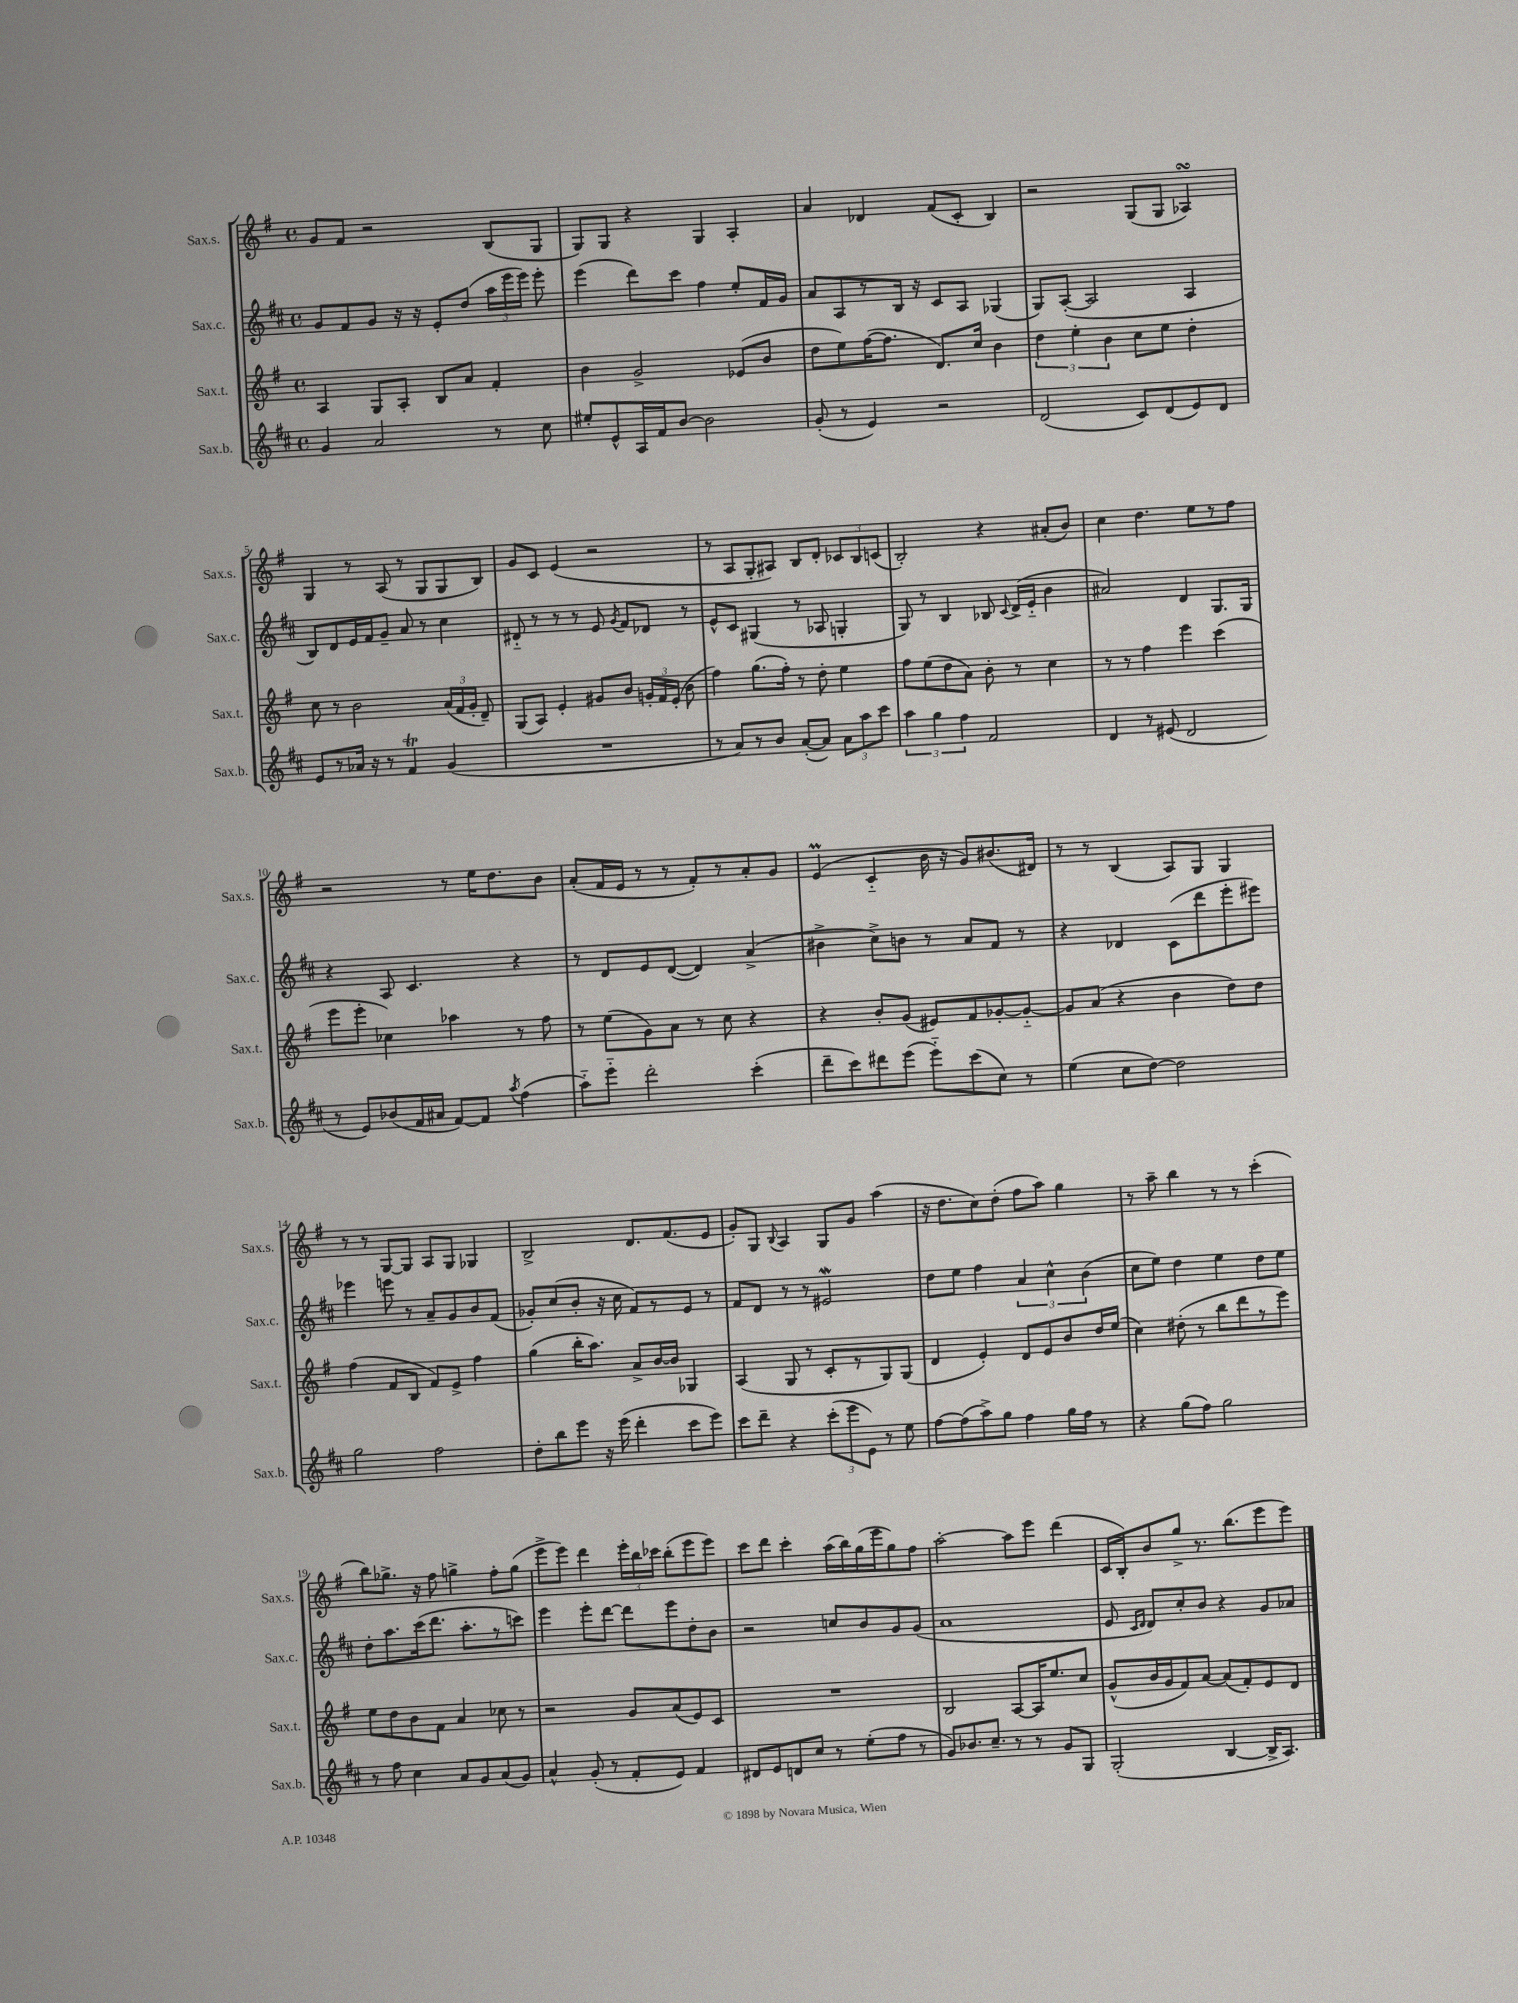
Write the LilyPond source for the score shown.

<<
\new StaffGroup <<
\new Staff = "s0" \with { instrumentName = "Sax.s." shortInstrumentName = "Sax.s." } {
    \clef treble \key g \major \defaultTimeSignature \time 4/4
    \autoBeamOff g'8[ fis'8] r2 b8[( g8] |
    g8[) g8] r4 g4 a4-. |
    a'4 des'4 fis'8[( c'8]-. b4) |
    r2 g8[( g8] aes4\turn) |
    g4 r8 a8( r8 g8[ g8 b8]) |
    g'8[ c'8] e'4( r2 |
    r8 a8[ g8-. ais8]) b8[ d'8]-. \tuplet 3/2 { ces'8[ b8 c'8]( } |
    b2-.) r4 ais'8[-.( b'8]) |
    c''4 d''4. e''8[ r8 fis''8] |
    r2 r8 e''16[ d''8. b'8] |
    a'8[-.( fis'16 e'16] r8 r8 fis'8[-.) r8 a'8-. g'8] |
    e'4\prall( c'4-_ b'16 r16 g'8[) bis'8.( dis'16]) |
    r8 r8 b4( a8[) g8] g4 |
    r8 r8 g8[~ g8] a8[ g8] ges4 |
    b2-> d'8.[ fis'8.( e'8] |
    g'8[-.) g8] \appoggiatura { b8 } a4 g8[ g'8] a''4( |
    r16 d''8.[ c''8) d''8]-.( fis''8[ a''8]) g''4 |
    r8 a''8-- b''4 r8 r8 c'''4-.( |
    b''8[) ges''8.]-> r16 fis''8 g''4-> fis''8[-. g''8]( |
    e'''8[-> e'''8]) d'''4 \tuplet 3/2 { e'''16[-. b''16 ces'''16] } b''8[-.( e'''8 e'''8]) |
    c'''8[ d'''8] c'''4-. a''16[( b''16) g''16( e'''16 g''8) fis''8] |
    a''2~-. a''8[ e'''8] d'''4( |
    c'16[ b16-.) b'8 g''8]-> r8. b''8.[( e'''8 e'''8]) \bar "|." |
}
\new Staff = "s1" \with { instrumentName = "Sax.c." shortInstrumentName = "Sax.c." } {
    \clef treble \key d \major \defaultTimeSignature \time 4/4
    \autoBeamOff g'8[ fis'8 g'8] r16 r16 e'8[-. d''8]( \tuplet 3/2 { a''16[ e'''16 e'''16]) } e'''8-. |
    e'''4( d'''8[) cis'''8] fis''4 e''8[-. fis'16 g'16] |
    a'8[ a8 r8 b16] r16 cis'8[ a8] ges4( |
    g8[) a8]~-.( a2 a4 |
    b8[) d'8 e'16 fis'16 g'8]-- a'8 r8 cis''4 |
    dis'8-_ r8 r8 r8 e'8 \acciaccatura { g'8 } fis'8[ des'8] r8 |
    e'8[-^ cis'8] gis4( r8 aes8 g4-. |
    g8) r8 b4 bes8 \appoggiatura { cis'8 } d'16[->( e'16]-_ b'4 |
    ais'2) d'4 g8.[ g16] |
    r4 a8 cis'4. r4 |
    r8 d'8[ e'8 d'8]~( d'4) a'4->( |
    bis'4-> cis''8[->) b'8] r8 a'8[ fis'8] r8 |
    r4 des'4 cis'8[( d'''8 e'''8-. eis'''8]) |
    ees'''4 e'''8 r8 a'8[-- g'8 b'8 fis'8]( |
    ges'8[-.) cis''8( b'8]-. r16 cis''16 fis'8[) r8 e'8] r8 |
    fis'8[ d'8] r8 r8 eis'2\mordent |
    d''8[ e''8] fis''4 \tuplet 3/2 { a'4 cis''4-^ b'4( } |
    cis''8[ e''8]) d''4 e''4 d''8[ e''8] |
    d''8[-. a''8. cis'''16( d'''8.] a''8.[-. r8 c'''8]) |
    e'''4 e'''8[-. d'''8]~ d'''8[ e'''8 d''8-. b'8] |
    r2 c''8[ b'8 g'8 g'8]( |
    a'1 |
    e'8 \grace { cis'16[ d'16] } d'8[) cis''8-. b'8] r4 g'8[ aes'8] \bar "|." |
}
\new Staff = "s2" \with { instrumentName = "Sax.t." shortInstrumentName = "Sax.t." } {
    \clef treble \key g \major \defaultTimeSignature \time 4/4
    \autoBeamOff a4 g8[ a8]-. b8[ a'8] fis'4-. |
    b'4 g'2-> ees'8[( b'8] |
    d''8[ e''8) fis''16~( fis''8.] d'8.[) c''16] b'4 |
    \tuplet 3/2 { d''4 e''4-. b'4 } c''8[ e''8] d''4-. |
    c''8 r8 b'2 \tuplet 3/2 { a'16[( fis'16 g'16]-. } d'8--) |
    g8[( a8]) e'4-. gis'8[ b'8] \tuplet 3/2 { g'16[-. fis'16 e'16]-.( } b'8 |
    fis''4) g''8.[( fis''16]-.) r8 d''8-. e''4 |
    fis''8[ e''8( d''8 a'8]) b'8-. r8 c''4 |
    r8 r8 fis''4 e'''4 c'''4( |
    e'''8[ e'''8]-. ces''4) aes''4 r8 fis''8 |
    r8 e''8[( g'8) a'8] r8 c''8 r4 |
    r4 b'8[-. g'8]( eis'8[) fis'8 ges'8~-. ges'8]~-_ |
    ges'8[ a'8]( r4 b'4 d''8[) d''8] |
    fis''4( fis'8[ b8] fis'8[) e'8]-> fis''4 |
    g''4( b''16[-. a''8.]) a'8[-> b'16~ b'16] ges4 |
    a4( g8 r8 c'8[-. r8 g8) g8]( |
    d'4 e'4-.) d'8[ e'8 b'8 d''16 e''16]( |
    c''4) dis''8-.( r8 b''8[ d'''8 r8 e'''8]) |
    e''8[ d''8 b'8 fis'8] a'4 ces''8 r8 |
    r2 g'8[ a'8( e'8) c'8] |
    R1 |
    b2 a8[~ a16 e''8. c''8] |
    g'8[-^( b'16 g'16 fis'8) a'8]~ a'8[( fis'8-.) e'8 d'8] \bar "|." |
}
\new Staff = "s3" \with { instrumentName = "Sax.b." shortInstrumentName = "Sax.b." } {
    \clef treble \key d \major \defaultTimeSignature \time 4/4
    \autoBeamOff g'4 a'2 r8 cis''8 |
    eis''8[-. e'8-^ a16 fis'16 b'8]~ b'2 |
    g'8-.( r8 e'4) r2 |
    d'2( cis'8[) d'8( e'8) d'8] |
    e'8[ r8 aes'16] r16 r8 fis'4\trill g'4( |
    R1 |
    r8 a'8[) r8 b'8] a'8[~-.( a'8]) \tuplet 3/2 { a'8[ a''8 cis'''8] } |
    \tuplet 3/2 { a''4 g''4 fis''4 } fis'2 |
    d'4 r8 eis'8( d'2 |
    r8 e'8[) bes'8( fis'16 ais'16] fis'8[~) fis'8] \acciaccatura { a''8 } fis''4( |
    a''8[-_) e'''8]-_ d'''2-. cis'''4-.( |
    d'''8[-- cis'''8) dis'''8 e'''8]( e'''8[-_) cis'''8( cis''8]) r8 |
    e''4( cis''8[ d''8]~) d''2 |
    g''2 fis''2 |
    d''8[-. b''8 e'''8] r16 e'''16( d'''4-. cis'''8[ e'''8]) |
    cis'''8[ d'''8]-- r4 \tuplet 3/2 { cis'''8[-.( e'''8 e'8]) } r8 e''8 |
    fis''8[~ fis''8( a''8->) g''8] fis''4 g''16[ fis''16] r8 |
    r4 g''8[( fis''8]) g''2 |
    r8 fis''8 cis''4 a'8[ g'8 a'8( g'8]) |
    a'4-^ g'8-.( r8 fis'8[-. e'8]) fis'4 |
    dis'8[ e'8 d'8 cis''8] r8 e''8[-.( fis''8] r8 |
    g'8[) bes'8. cis''8.]-- r8 r8 g'8[ g8] |
    g2-.( b4~ b16[-> a8.]) \bar "|." |
}
>>
>>
